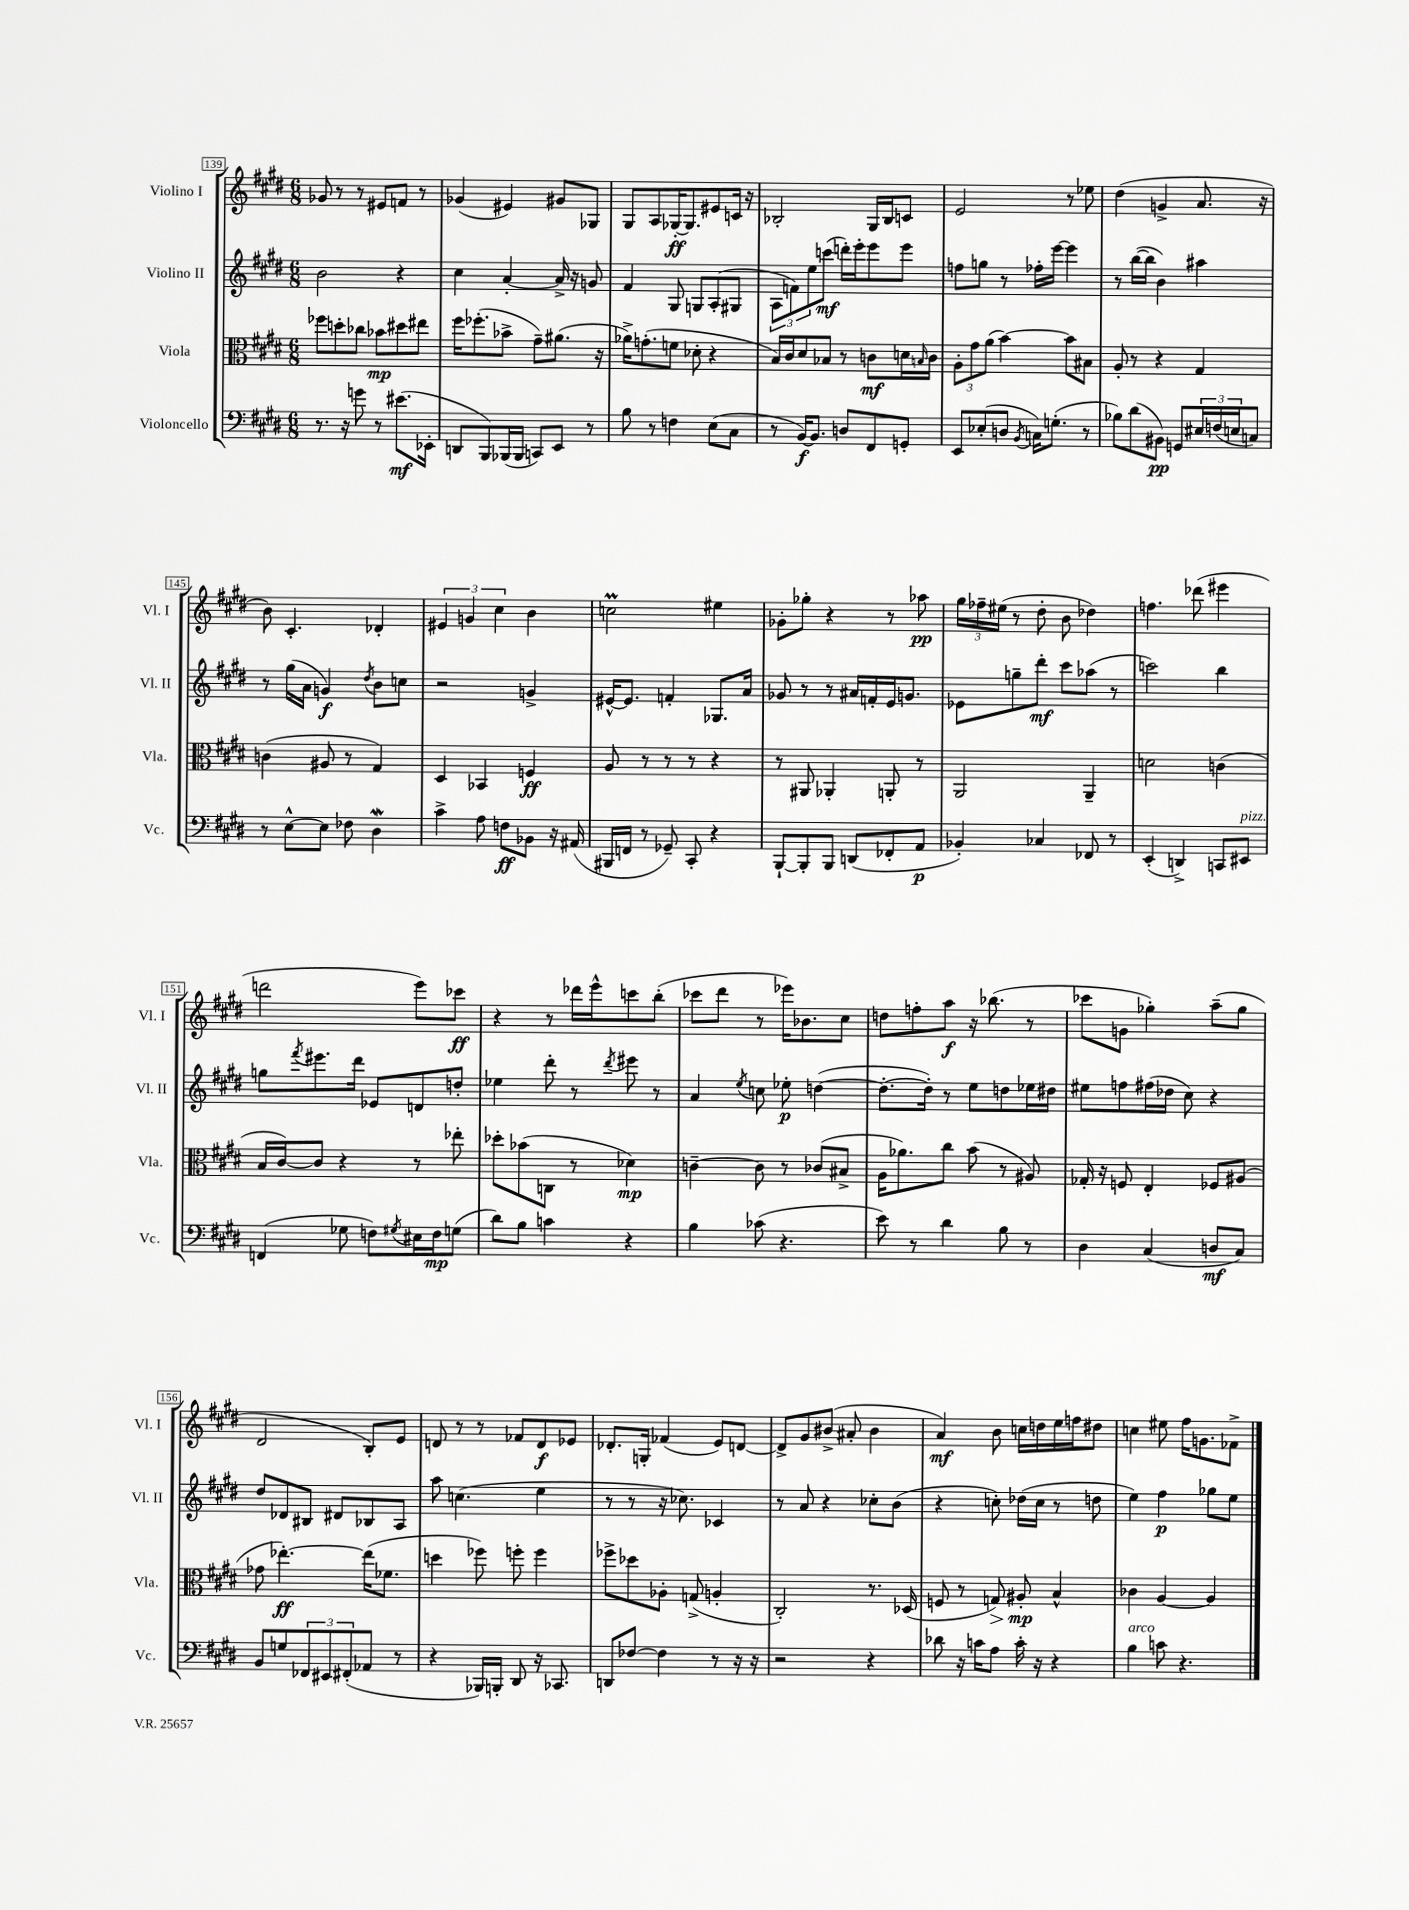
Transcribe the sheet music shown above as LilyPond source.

<<
\new StaffGroup <<
\new Staff = "s0" \with { instrumentName = "Violino I" shortInstrumentName = "Vl. I" } {
    \clef treble \key e \major \numericTimeSignature \time 6/8
    ges'8 r8 r8 eis'8 f'8 r8 |
    ges'4( eis'4) gis'8 ges8 |
    gis8 a8 ges16~-.\ff ges8. eis'8 c'16 r16 |
    bes2-. gis16 bes16 c'8 |
    e'2 r8 ees''8 |
    dis''4( g'4-> a'8. r16 |
    b'8) cis'4.-. des'4-. |
    \tuplet 3/2 { eis'4 g'4 cis''4 } b'4 |
    c''2\prall eis''4 |
    ges'8-. ges''8-. r4 r8 aes''8\pp |
    \tuplet 3/2 { gis''16 fes''16-- eis''16( } r8 dis''8-. b'8 des''4) |
    f''4. des'''8( eis'''4 |
    d'''2 e'''8) ces'''8\ff |
    r4 r8 des'''16 e'''16-^ c'''8 b''8-.( |
    ces'''8 dis'''8 r8 ees'''16) bes'8. cis''8 |
    d''8 f''8-. a''8\f r16 bes''8.( r8 |
    ces'''8 g'8 ges''4-.) a''8--( ges''8 |
    dis'2 b8-.) e'8 |
    d'8 r8 r8 fes'8 d'8\f ees'8 |
    des'8.-. g16-. fes'4( e'8) d'8~ |
    d'8-> gis'8 bis'8->( ais'8-. bis'4 |
    a'4\mf) b'8 c''16 d''16 e''16 f''16 dis''8 |
    c''4 eis''8 fis''16 g'8. fes'8-> \bar "|." |
}
\new Staff = "s1" \with { instrumentName = "Violino II" shortInstrumentName = "Vl. II" } {
    \clef treble \key e \major \numericTimeSignature \time 6/8
    b'2 r4 |
    cis''4 a'4~-. a'16-> r16 g'8 |
    fis'4 gis8 g8 a8-.( gis8 |
    \tuplet 3/2 { a8 f'8) e''8 } c'''8\mf( d'''16-.) e'''16-. e'''8 e'''8 |
    f''8 g''8 r8 fes''16-. e'''16~ e'''4 |
    r8 b''16~( b''16 b'4) ais''4 |
    r8 gis''16( a'16 g'4\f) \acciaccatura { dis''8 } b'8 c''8 |
    r2 g'4-> |
    eis'16~-^ eis'8. f'4-. ges8. a'16 |
    ges'8 r8 r8 ais'16 f'16-. e'16 g'8. |
    ees'8 g''8-- dis'''8-.\mf cis'''8 aes''8( r8 |
    c'''2) b''4 |
    g''8 \acciaccatura { fis'''8 } eis'''8. dis'''16 ees'8 d'8 d''8-. |
    ees''4 dis'''8-. r8 \acciaccatura { dis'''8 } eis'''8 r8 |
    a'4 \acciaccatura { e''8 } c''8 ees''8-.\p d''4~( |
    d''8.~-. d''16-.) r8 e''8 d''8 ees''16 dis''16 |
    eis''8 f''8 fis''16( des''16 cis''8) r4 |
    dis''8 des'8 bis8 dis'8 bes8 a8 |
    a''8 c''4.( e''4 |
    r8 r8 r16 ces''8.) ces'4 |
    r8 a'8 r4 ces''8-. b'8( |
    r4 c''8-.) des''16( c''16 r8 d''8 |
    e''4) fis''4\p ges''8 e''8 \bar "|." |
}
\new Staff = "s2" \with { instrumentName = "Viola" shortInstrumentName = "Vla." } {
    \clef alto \key e \major \numericTimeSignature \time 6/8
    fes''8 d''8-. ces''8 bes'8\mp dis''8 eis''8 |
    fis''16 fes''8.-.( bes'8-> gis'8--) ais'8.( r16 |
    aes'16->) g'8.-.( f'8 des'8-. r4 |
    b16) cis'16 dis'8 bes8 r8 c'8\mf d'16 \grace { b16 } c'16 |
    \tuplet 3/2 { a8-. gis'8 a'8( } b'4~) b'8 bis8 |
    a8-. r8 r4 gis4 |
    c'4( ais8 r8 gis4) |
    dis4 bes,4 f4\ff |
    a8 r8 r8 r8 r4 |
    r8 ais,8 aes,4-. a,8-. r8 |
    a,2 a,4-- |
    d'2 c'4( |
    b16 cis'16~) cis'8 r4 r8 ees''8-. |
    des''8-. bes'8( c8 r8 des'4\mp) |
    c'4~-- c'8 r8 ces'8( bis8-> |
    a16 aes'8.) cis''8 b'8( r8 ais8) |
    ges16-. r16 f8 e4-. fes8 ais8( |
    ges'8 ees''4.~-.\ff) ees''16( fes'8. |
    d''4 fes''8) f''8-. f''4 |
    fes''8-> des''8 aes8-. g8->( a4-. |
    cis2-.) r8. des16( |
    f8 r8 g8\>) ais8-.\mp\! b4-^ |
    ces'4 a4~ a4 \bar "|." |
}
\new Staff = "s3" \with { instrumentName = "Violoncello" shortInstrumentName = "Vc." } {
    \clef bass \key e \major \numericTimeSignature \time 6/8
    r8. r16 g'8 r8 eis'8.\mf( ees,16-. |
    d,8 b,,8) bes,,16( bes,,16 c,8) e,8 r8 |
    b8 r8 f4 e8( cis8 |
    r8 b,16~\f) b,8. d8 fis,8 g,8-. |
    e,8 ees8-.( d8 \acciaccatura { b,8 } c16) g8.-.( r8 |
    bes8) dis'8( bis,8\pp) g,8 \tuplet 3/2 { eis16 f16( e16 } c8) |
    r8 e8~-^ e8 fes8 dis4\mordent |
    cis'4-> a8 f8\ff bes,8 r16 ais,16( |
    bis,,16 f,16 r8 ges,8--) cis,8-. r4 |
    b,,8~-! b,,8-. b,,8 d,8( fes,8-. a,8\p |
    bes,4-.) ces4 fes,8 r8 |
    e,4-.( d,4->) c,8 eis,8^\markup { \italic "pizz." } |
    f,4( ges8 f8) \acciaccatura { gis8 } eis16 f16\mp g8( |
    dis'8) b8 c'4 r4 |
    b4 ces'8( r4. |
    e'8) r8 dis'4 b8 r8 |
    dis4 cis4( d8\mf cis8) |
    b,8 g8 \tuplet 3/2 { fes,8 eis,8 fis,8-.( } aes,8 r8 |
    r4 bes,,16) b,,16-. dis,8 r16 ces,8. |
    d,8 fes8~ fes4 r8 r16 r16 |
    r2 r4 |
    des'8 r16 c'16 a8 c'16-. r16 r4 |
    b4^\markup { \italic "arco" } c'8 r4. \bar "|." |
}
>>
>>
\layout { \context { \Score currentBarNumber = #139 \override BarNumber.stencil = #(make-stencil-boxer 0.1 0.3 ly:text-interface::print) } }
